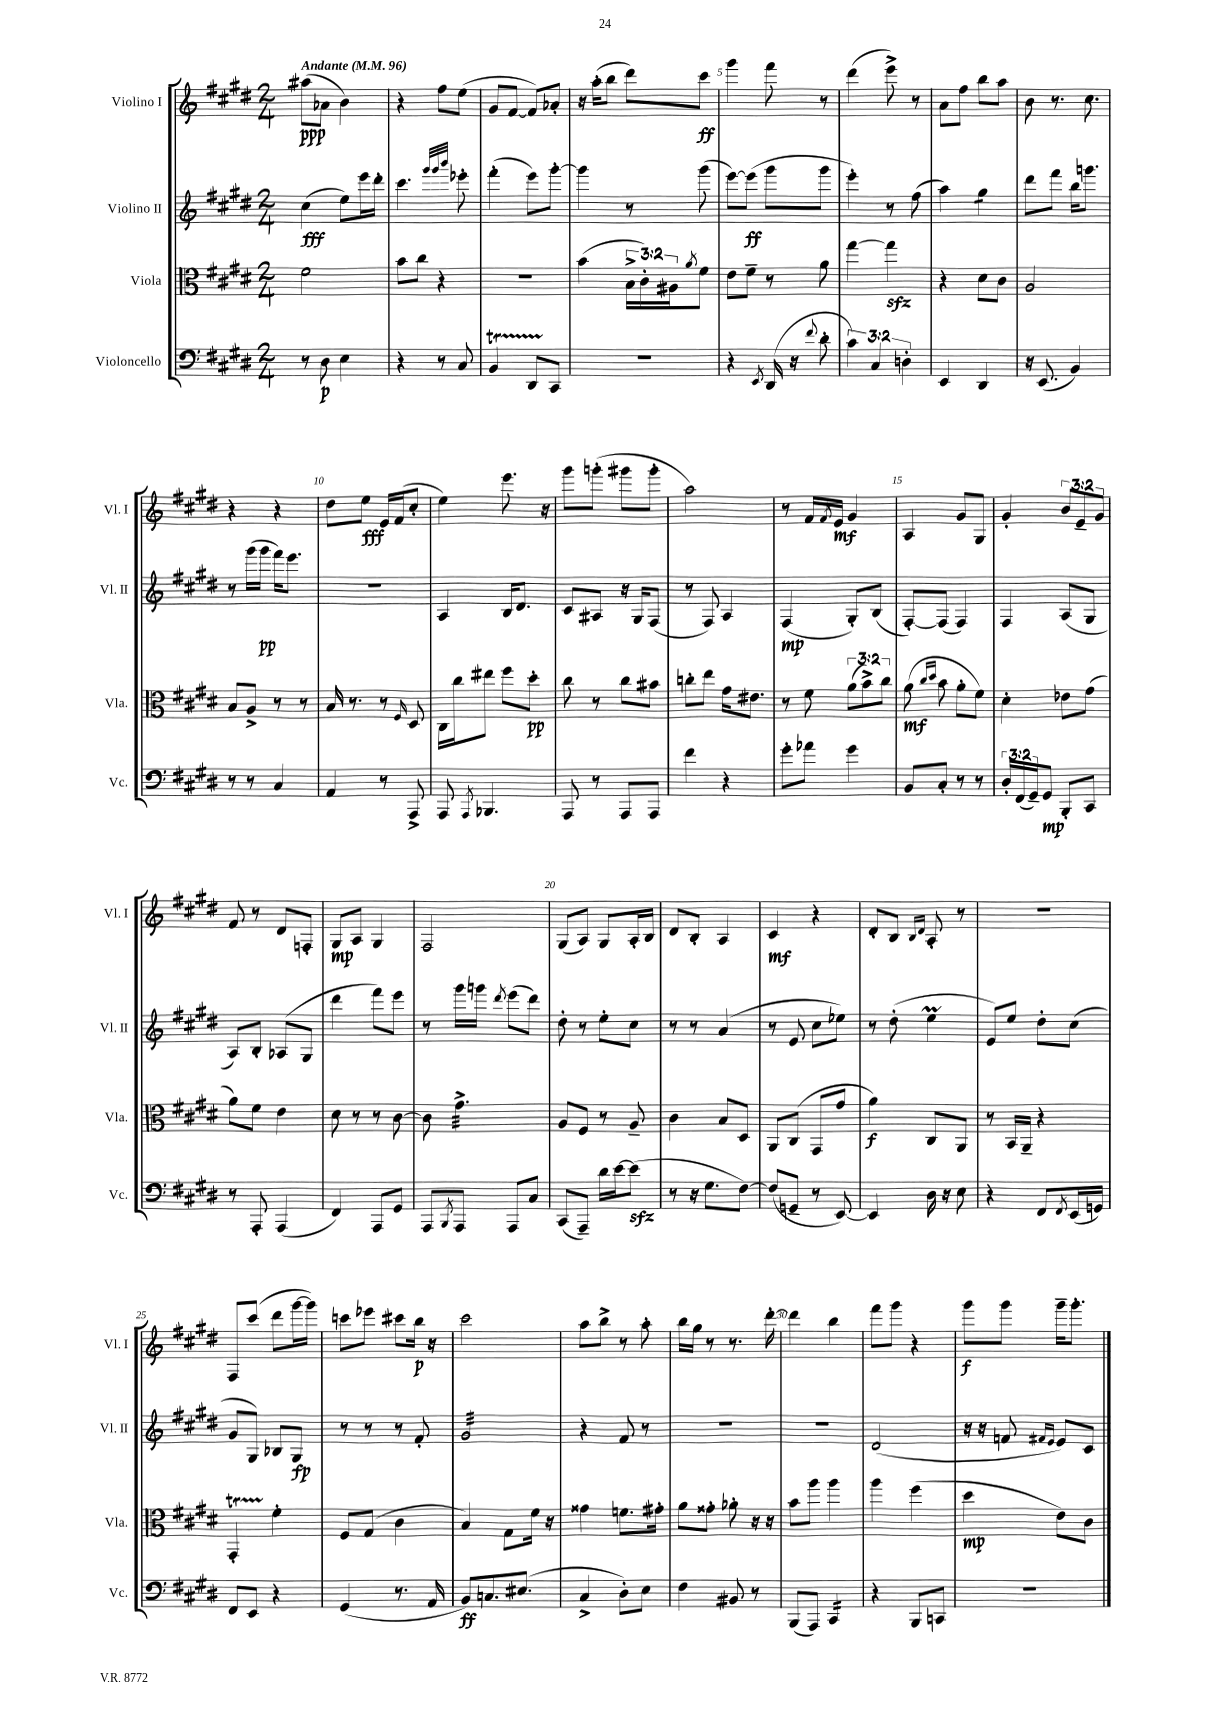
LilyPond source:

<<
\new StaffGroup <<
\new Staff = "s0" \with { instrumentName = "Violino I" shortInstrumentName = "Vl. I" } {
    \clef treble \key e \major \numericTimeSignature \time 2/4 \override Staff.TupletNumber.text = #tuplet-number::calc-fraction-text \tempo "Andante" 4 = 96
    ais''8\ppp( aes'8 b'4) |
    r4 fis''8 e''8( |
    gis'8 fis'8~ fis'8) aes'8-. |
    r16 a''16-.( b''8 dis'''8) cis'''8\ff |
    gis'''4 fis'''8 r8 |
    dis'''4( e'''8->) r8 |
    a'8 fis''8 b''8 a''8 |
    b'8 r8. cis''8. |
    r4 r4 |
    dis''8 e''8\fff e'16 fis'16( cis''8-. |
    e''4) e'''8. r16 |
    gis'''8 g'''8-.( gis'''8 gis'''8-. |
    a''2) |
    r8 fis'16 \acciaccatura { fis'8 } e'16\mf gis'4 |
    a4 gis'8 gis8 |
    gis'4-. \tuplet 3/2 { b'8 e'8-- gis'8 } |
    fis'8 r8 dis'8 f8-. |
    gis8\mp a8 gis4 |
    fis2 |
    gis8( a8) gis8 a16-. b16 |
    dis'8 b8-. a4 |
    cis'4\mf r4 |
    dis'8-. b8 \grace { b16 dis'16 } a8-. r8 |
    r2 |
    fis8 cis'''8( dis'''8 gis'''16~ gis'''16) |
    c'''8 ees'''8 cis'''8 b''16\p r16 |
    cis'''2 |
    a''8 b''8-> r8 a''8-. |
    b''16 gis''16 r8 r8. dis'''16~-. |
    dis'''4 b''4 |
    fis'''8 gis'''8 r4 |
    gis'''8\f gis'''8 gis'''16-- gis'''8.-. \bar "|." |
}
\new Staff = "s1" \with { instrumentName = "Violino II" shortInstrumentName = "Vl. II" } {
    \clef treble \key e \major \numericTimeSignature \time 2/4
    cis''4\fff( e''8) e'''16 dis'''16-. |
    cis'''4. \grace { gis'''32 gis'''32 b'''32 } ees'''8-. |
    fis'''4-.( e'''8) gis'''8~-. |
    gis'''4 r8 gis'''8( |
    e'''8~) e'''8\ff( gis'''8 gis'''8 |
    e'''4-.) r8 fis''8( |
    a''4) gis''4:8 |
    dis'''8 fis'''8 b''16 g'''8. |
    r8 gis'''16( gis'''16\pp fis'''16) e'''8. |
    r2 |
    a4 b16 dis'8. |
    cis'8 ais8 r16 gis16 fis8( |
    r8 fis8) a4 |
    fis4\mp( gis8-.) b8( |
    fis8~-.) fis8( fis4) |
    fis4 a8( gis8 |
    a8) b8-. aes8( gis8 |
    dis'''4 fis'''8) e'''8 |
    r8 gis'''16 g'''16 \acciaccatura { dis'''8 } e'''8( dis'''8) |
    dis''8-. r8 e''8-. cis''8 |
    r8 r8 a'4( |
    r8 e'8 cis''8 ees''8) |
    r8 dis''8-.( e''4\prall |
    e'8) e''8 dis''8-. cis''8( |
    gis'8 gis8) bes8 gis8\fp |
    r8 r8 r8 fis'8-. |
    gis'2:32 |
    r4 fis'8 r8 |
    R2 |
    R2 |
    dis'2( |
    r16 r16 f'8 \grace { fis'16 e'16 } e'8) cis'8 \bar "|." |
}
\new Staff = "s2" \with { instrumentName = "Viola" shortInstrumentName = "Vla." } {
    \clef alto \key e \major \numericTimeSignature \time 2/4 \override Staff.TupletNumber.text = #tuplet-number::calc-fraction-text
    fis'2 |
    b'8 cis''8 r4 |
    R2 |
    b'4( \tuplet 3/2 { b16-> cis'16-.) ais16 } \acciaccatura { a'8 } fis'8 |
    e'8 fis'8-- r8 a'8 |
    gis''4~ gis''4\sfz |
    r4 dis'8 cis'8 |
    a2 |
    b8 a8-> r8 r8 |
    b16 r8. r8 \grace { fis16 } dis8 |
    cis16 cis''16 eis''8 fis''8 dis''8-.\pp |
    cis''8 r8 cis''8 bis'8 |
    c''8-. e''8 gis'16 eis'8. |
    r8 fis'8 \tuplet 3/2 { a'8( b'8->) cis''8 } |
    a'8\mf( \grace { cis''16 dis''16 } b'8 a'8-. fis'8) |
    dis'4-. ees'8 gis'8( |
    a'8) fis'8 e'4 |
    dis'8 r8 r8 cis'8~ |
    cis'8 gis'4.:32-> |
    a8 fis8 r8 a8-- |
    cis'4 b8 dis8 |
    a,8 cis8( gis,8 gis'8 |
    a'4\f) cis8 a,8 |
    r8 b,16 a,16-- r4 |
    gis,4-.\startTrillSpan fis'4-.\stopTrillSpan |
    fis8 gis8( cis'4 |
    b4) gis8 fis'16 r16 |
    gisis'4 f'8. gis'16-. |
    a'8 gisis'8-. aes'8-. r16 r16 |
    b'8 a''8 a''4 |
    a''4 fis''4( |
    dis''4\mp e'8) cis'8 \bar "|." |
}
\new Staff = "s3" \with { instrumentName = "Violoncello" shortInstrumentName = "Vc." } {
    \clef bass \key e \major \numericTimeSignature \time 2/4 \override Staff.TupletNumber.text = #tuplet-number::calc-fraction-text
    r8 dis8\p e4 |
    r4 r8 cis8 |
    b,4\startTrillSpan dis,8 cis,8\stopTrillSpan |
    r2 |
    r4 \acciaccatura { e,8 } dis,16( r16 \appoggiatura { fis'8 } dis'8-. |
    \tuplet 3/2 { cis'4) cis4 d4-. } |
    e,4 dis,4 |
    r16 e,8.( b,4) |
    r8 r8 cis4 |
    a,4 r8 a,,8-> |
    a,,8 \acciaccatura { a,,8 } bes,,4. |
    a,,8 r8 a,,8 a,,8 |
    fis'4 r4 |
    gis'8-. aes'8 gis'4 |
    b,8 cis8-. r8 r8 |
    \tuplet 3/2 { dis16-. fis,16( gis,16--) } gis,8\mp b,,8-. cis,8 |
    r8 a,,8-. a,,4( |
    fis,4) a,,8 gis,8 |
    a,,8 \acciaccatura { b,,8 } a,,8 a,,8 cis8 |
    cis,8( a,,8--) dis'16 e'16~ e'8\sfz( |
    r8 r16 gis8. fis8~) |
    fis8( g,8-- r8 e,8~) |
    e,4 dis16 r16 e8 |
    r4 fis,8 \acciaccatura { fis,8 } e,16( g,16) |
    fis,8 e,8 r4 |
    gis,4( r8. a,16 |
    b,8\ff) c8. eis8.( |
    cis4-> dis8-.) e8 |
    fis4 bis,8 r8 |
    b,,8( a,,8) cis,4:16 |
    r4 b,,8 c,8 |
    R2 \bar "|." |
}
>>
>>
\layout { \context { \Score \override BarNumber.break-visibility = ##(#f #t #t) barNumberVisibility = #(every-nth-bar-number-visible 5) } }
